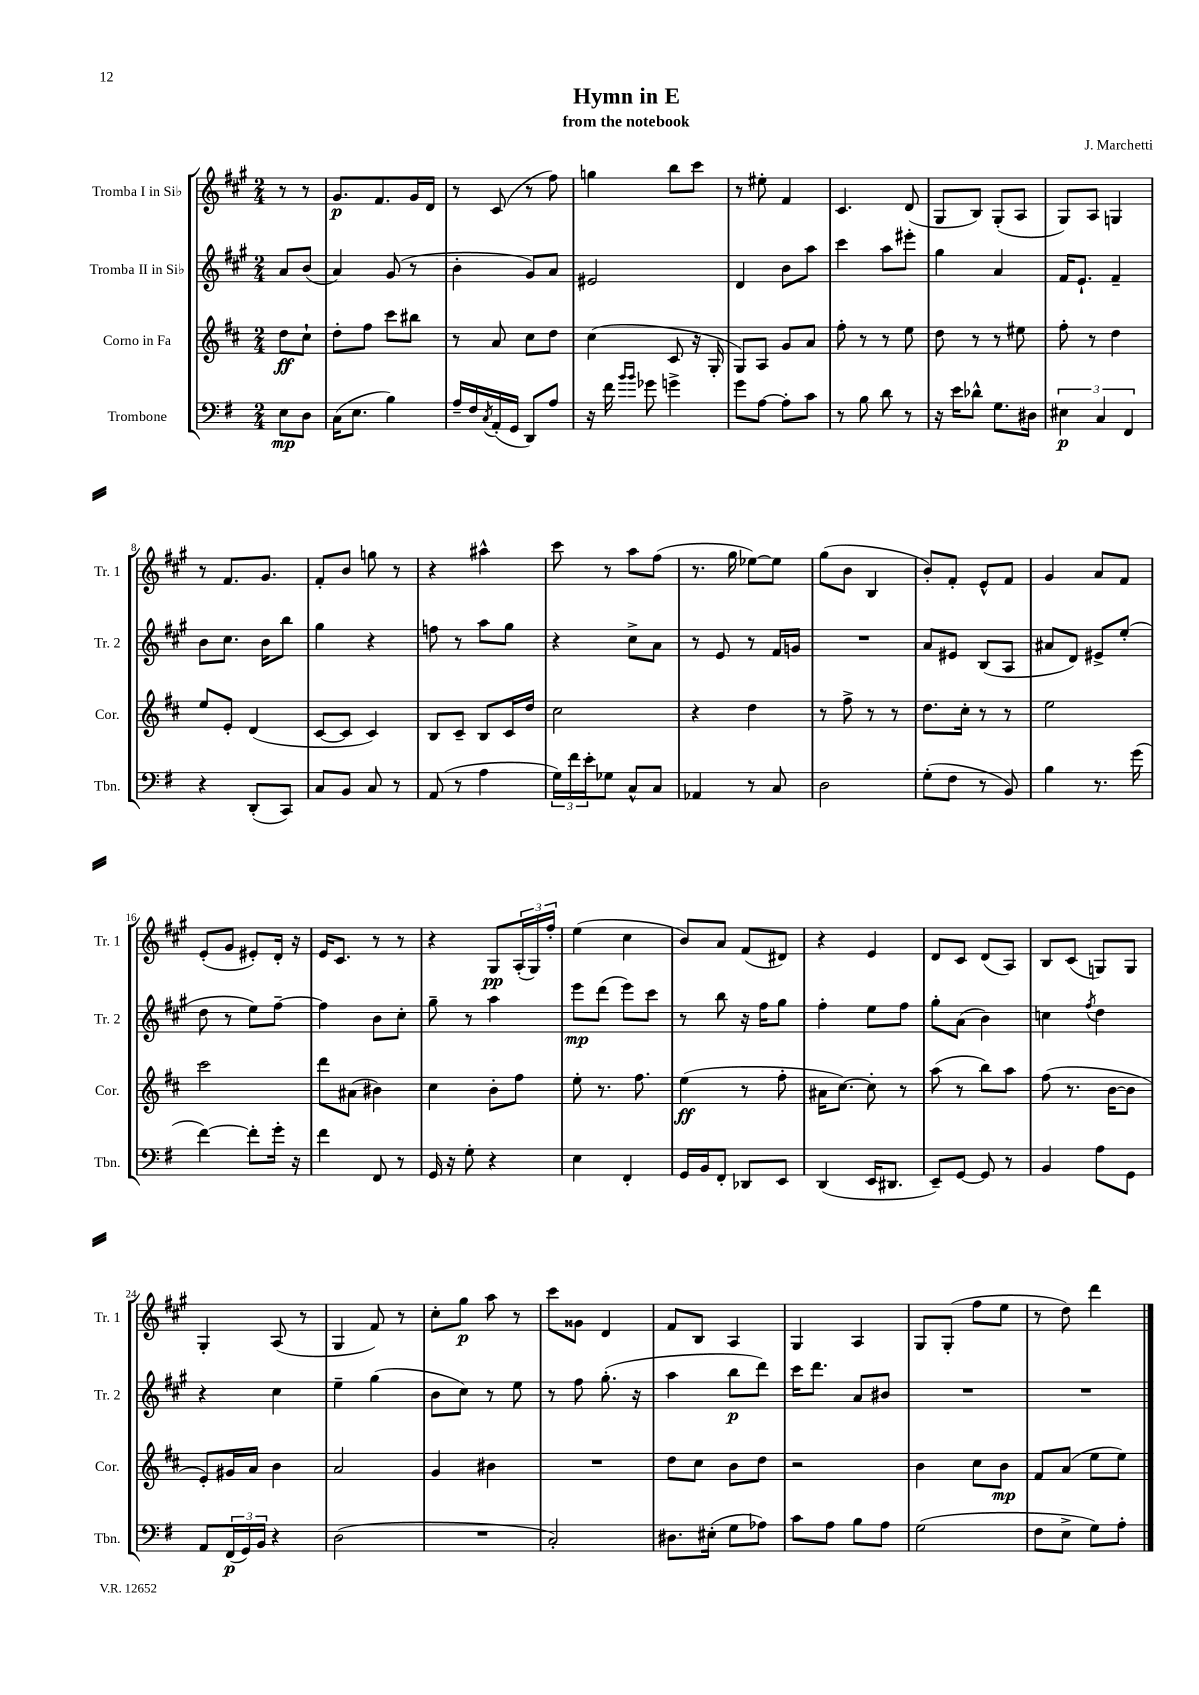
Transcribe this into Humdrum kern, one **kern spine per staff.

**kern	**kern	**kern	**kern
*staff4	*staff3	*staff2	*staff1
*clefF4	*clefG2	*clefG2	*clefG2
*k[f#]	*k[f#c#]	*k[f#c#g#]	*k[f#c#g#]
*M2/4	*M2/4	*M2/4	*M2/4
8E	8dd	8a	8r
8D	8cc#`	(8b	8r
=	=	=	=
(16C	8dd'	4a)	8.g#
8.E	.	.	.
.	8ff#	.	.
.	.	.	8.f#
4B)	8ccc#	(8g#	.
.	8bb#	8r	16g#
.	.	.	16d
=	=	=	=
16A~	8r	4b'	8r
16F#	.	.	.
8qC	.	.	.
(16AA'	8a	.	(8c#
16GG	.	.	.
8DD)	8cc#	8g#)	8r
8A	8dd	8a	8ff#)
=	=	=	=
16r	(4cc#	2e#	4gg
16f#	.	.	.
16qqb	.	.	.
16qqb	.	.	.
8g-	.	.	.
4g^	8c#	.	8bb
.	16r	.	8ccc#
.	16G'	.	.
=	=	=	=
8g	8G)	4d	8r
[8A	8A	.	8ee#'
8A']	8g	8b	4f#
8c	8a	8aa	.
=	=	=	=
8r	8ff#'	4ccc#	4.c#
8B	8r	.	.
8d	8r	8aa	.
8r	8ee	8eee#'	(8d
=	=	=	=
16r	8dd	4gg#	8G#
16e	.	.	.
8d-^^	8r	.	8B)
8.G	8r	4a	(8G#'
.	8ee#	.	8A
16D#	.	.	.
=	=	=	=
6E#	8ff#'	16f#	8G#)
.	.	8.e`	.
.	8r	.	8A
6C	.	.	.
.	4dd	4f#~	4G
6FF#	.	.	.
=	=	=	=
4r	8ee	8b	8r
.	8e'	8.cc#	8.f#
(8DD'	(4d	.	.
.	.	16b	8.g#
8CC)	.	8bb	.
=	=	=	=
8C	[8c#	4gg#	8f#'
8BB	8c#]	.	8b
8C	4c#)	4r	8gg
8r	.	.	8r
=	=	=	=
(8AA	8B	8ff	4r
8r	8c#~	8r	.
4A	8B	8aa	4aa#^^
.	16c#	8gg#	.
.	16dd	.	.
=	=	=	=
24G)	2cc#	4r	8ccc#
24f#	.	.	.
24e'	.	.	.
8G-	.	.	8r
8C^^	.	8cc#^	8aa
8C	.	8a	(8ff#
=	=	=	=
4AA-	4r	8r	8.r
.	.	8e	.
.	.	.	16gg#
8r	4dd	8r	[8ee-)
8C	.	16f#	8ee-]
.	.	16g	.
=	=	=	=
2D	8r	2r	(8gg#
.	8ff#^	.	8b
.	8r	.	4B
.	8r	.	.
=	=	=	=
(8G'	8.dd	8a	8b')
8F#	.	8e#	8f#'
.	16cc#'	.	.
8r	8r	(8B	8e^^
8BB)	8r	8A	8f#
=	=	=	=
4B	2ee	8a#	4g#
.	.	8d)	.
8.r	.	8e#^	8a
.	.	(8ee'	8f#
(16g	.	.	.
=	=	=	=
[4f#)	2ccc#	8dd	(8e'
.	.	8r	8g#
8f#']	.	8ee)	8e#')
16g'	.	[8ff#~	16d'
16r	.	.	16r
=	=	=	=
4f#	8ddd	4ff#]	16e
.	.	.	8.c#
.	(8a#	.	.
8FF#	4b#)	8b	8r
8r	.	8cc#'	8r
=	=	=	=
16GG	4cc#	8gg#~	4r
16r	.	.	.
8G'	.	8r	.
4r	8b'	4aa	8G#
.	8ff#	.	(24A'
.	.	.	24G#)
.	.	.	24ff#'
=	=	=	=
4E	8ee'	8eee	(4ee
.	8.r	(8ddd	.
4FF#'	.	8eee)	4cc#
.	8.ff#	.	.
.	.	8ccc#	.
=	=	=	=
16GG	(4ee	8r	8b)
16BB	.	.	.
8FF#'	.	8bb	8a
8DD-	8r	16r	(8f#
.	.	16ff#	.
8EE	8ff#'	8gg#	8d#)
=	=	=	=
(4DD	16a#	4ff#'	4r
.	[8.cc#)	.	.
16EE	8cc#']	8ee	4e
8.DD#	.	.	.
.	8r	8ff#	.
=	=	=	=
8EE~)	(8aa	8gg#'	8d
[8GG	8r	(8a	8c#
8GG]	8bb)	4b)	(8d
8r	8aa	.	8A)
=	=	=	=
4BB	(8ff#	4cc	8B
.	8.r	.	(8c#
.	.	8qff#	.
8A	.	4dd	8G)
.	[16b	.	.
8GG	8b]	.	8G
=	=	=	=
8AA	8e')	4r	4G#'
(24FF#	16g#	.	.
24GG)	.	.	.
.	16a	.	.
24BB	.	.	.
4r	4b	4cc#	(8A
.	.	.	8r
=	=	=	=
(2D	2a	4ee~	4G#
.	.	(4gg#	8f#)
.	.	.	8r
=	=	=	=
2r	4g	8b	8cc#'
.	.	8cc#)	8gg#
.	4b#	8r	8aa
.	.	8ee	8r
=	=	=	=
2C')	2r	8r	8ccc#
.	.	8ff#	8g##
.	.	(8.gg#'	4d
.	.	16r	.
=	=	=	=
8.D#	8dd	4aa	8f#
.	8cc#	.	8B
(16E#'	.	.	.
8G	8b	8bb	4A
8A-)	8dd	8ddd)	.
=	=	=	=
8c	2r	16ccc#	4G#
.	.	8.ddd	.
8A	.	.	.
8B	.	8a	4A
8A	.	8b#	.
=	=	=	=
(2G	4b	2r	8G#
.	.	.	(8G#'
.	8cc#	.	8ff#
.	8b	.	8ee
=	=	=	=
8F#	8f#	2r	8r
8E^	(8a	.	8dd)
8G)	8ee	.	4ddd
8A'	8ee)	.	.
==	==	==	==
*-	*-	*-	*-
